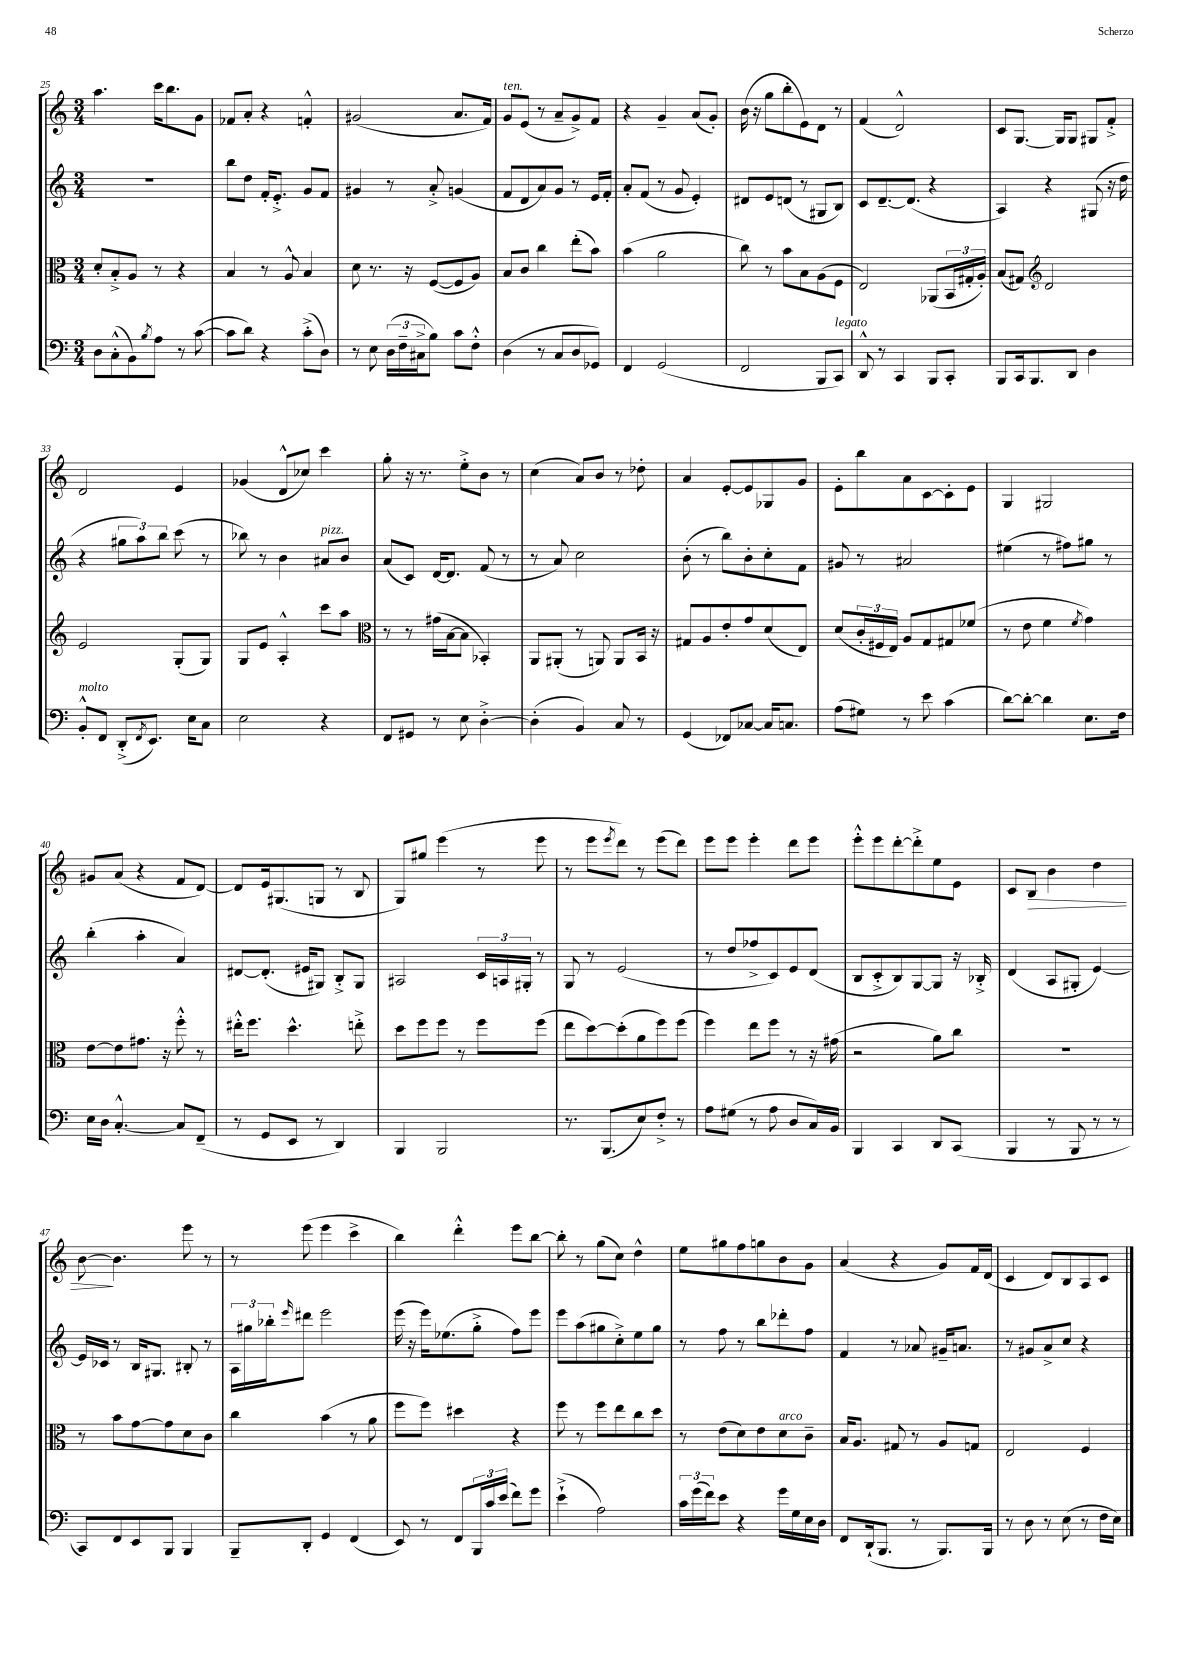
<<
\new StaffGroup <<
\new Staff = "s0" {
    \clef treble \key c \major \numericTimeSignature \time 3/4
    a''4. c'''16 b''8. g'8 |
    fes'8 a'8-. r4 f'4-.-^ |
    gis'2( a'8. f'16) |
    g'8^\markup { \italic "ten." } e'8( r8 a'8-- g'8->) f'8 |
    r4 g'4-- a'8( g'8-.) |
    b'16( r16 g''8 b''8-. e'8) d'8 r8 |
    f'4( d'2-^) |
    c'8 g8.~ g16 g8 gis8 f'8-.-> |
    d'2 e'4 |
    ges'4( d'8-^ ces''8) c'''4 |
    g''8-. r16 r8. e''8-.-> b'8 r8 |
    c''4( a'8) b'8 r8 des''8-. |
    a'4 e'8~-. e'8 ges8 g'8 |
    e'8-. b''8 a'8 c'8~ c'8-. e'8 |
    g4 gis2 |
    gis'8 a'8( r4 f'8 d'8~) |
    d'8 e'16 gis8.( g8 r8 b8 |
    g8) gis''8 e'''4( r8 e'''8 |
    r8 e'''8 \acciaccatura { e'''8 } d'''8) r8 e'''8( d'''8) |
    e'''8 e'''8 e'''4-. d'''8 e'''8 |
    e'''8-.-^ e'''8 d'''8~-. d'''8-.-> e''8 e'8 |
    c'8 b8\> b'4 d''4 |
    b'8~\! b'4. e'''8 r8 |
    r8 e'''8( e'''4 c'''4-> |
    b''4) d'''4-.-^ e'''8 b''8~ |
    b''8-. r8 g''8( c''8) d''4-^ |
    e''8 gis''8 f''8 g''8 b'8 g'8 |
    a'4( r4 g'8) f'16 d'16( |
    c'4 d'8) b8 a8 c'8 \bar "|." |
}
\new Staff = "s1" {
    \clef treble \key c \major \numericTimeSignature \time 3/4
    R2. |
    b''8 d''8 f'16-. e'8.-.-> g'8 f'8 |
    gis'4 r8 a'8-.-> g'4( |
    f'8 d'8 a'8) g'8 r8 e'16 f'16-. |
    a'8-. f'8( r8 g'8 e'4-.) |
    dis'8 e'8 d'8( r8 gis8 b8) |
    c'8 d'8.~-- d'8.( r4 |
    a4) r4 gis8( r16 d''16 |
    r4 \tuplet 3/2 { gis''8 a''8) b''8 } c'''8( r8 |
    bes''8) r8 b'4 ais'8^\markup { \italic "pizz." } b'8 |
    a'8( c'8) d'16~ d'8. f'8( r8 |
    r8 a'8) c''2 |
    b'8-.( r8 b''8) b'8-. c''8-. f'8 |
    gis'8 r8 ais'2 |
    eis''4( r8 fis''8) gis''8 r8 |
    b''4-.( a''4-. a'4) |
    dis'8~ dis'8.-.( eis'16 gis8) b8-.-> gis8 |
    ais2 \tuplet 3/2 { c'16 a16 gis16-. } r8 |
    g8 r8 e'2( |
    r8 d''8 fes''8-> c'8) e'8 d'8( |
    b8 c'8-.-> b8) g8~ g8 r16 bes16-.-> |
    d'4( a8 gis8-. e'4~) |
    e'16 ces'16 r8 b16 gis8. bis8-. r8 |
    \tuplet 3/2 { a16 gis''16 bes''16-. } \grace { e'''16 } dis'''8 e'''2 |
    e'''16( r16 e'''16) ees''8.( g''8-.-> f''8) e'''8 |
    e'''8 a''8( gis''8 c''8-.->) e''8 gis''8 |
    r8 f''8 r8 b''8 des'''8-. f''8 |
    f'4 r8 aes'8 gis'16-- a'8. |
    r8 gis'8 a'8-> c''8 r4 \bar "|." |
}
\new Staff = "s2" {
    \clef alto \key c \major \numericTimeSignature \time 3/4
    d'8-. b8-.-> a8 r8 r4 |
    b4 r8 a8-^ b4 |
    d'8 r8. r16 f8~( f8 a8) |
    b8 c'8 c''4 e''8-.( b'8) |
    b'4( a'2 |
    c''8) r8 b'8 b8 a8( f8 |
    e2) aes,8( \tuplet 3/2 { b,16 gis16-. a16-.) } |
    b8( gis8) \clef treble d'2 |
    e'2 g8-.( g8) |
    g8 e'8 a4-.-^ c'''8 a''8 |
    \clef alto r8 r8 gis'16( b16~ b8 bes,4-.) |
    a,8 ais,8-.( r8 a,8) a,8 b,16 r16 |
    gis8 a8 e'8-. g'8 d'8( e8) |
    d'8( \tuplet 3/2 { c'16-. fis16 e16) } a8 g8 gis8 fes'8( |
    r8 e'8 f'4 \acciaccatura { f'8 } g'4) |
    e'8~ e'8 gis'8. r16 f''8-.-^ r8 |
    eis''16-.-^ f''8. d''4.-^ e''8-.-> |
    d''8 f''8 f''8 r8 f''8 f''8( |
    e''8 d''8~) d''8-.( a'8 f''8) f''8( |
    f''4) e''8 f''8 r8 r16 gis'16( |
    r2 a'8) c''8 |
    R2. |
    r8 b'8 g'8~ g'8 d'8 c'8 |
    c''4 b'4( r8 a'8 |
    f''8 f''8) dis''4 r4 |
    f''8 r8 f''8 e''8 c''8 d''8 |
    r8 e'8( d'8) e'8 d'8^\markup { \italic "arco" } c'8-- |
    b16 a8. gis8 r8 a8 g8 |
    e2 f4 \bar "|." |
}
\new Staff = "s3" {
    \clef bass \key c \major \numericTimeSignature \time 3/4
    d8 c8-.-^( b,8) \acciaccatura { b8 } a8 r8 c'8~( |
    c'8 d'8) r4 c'8-.->( d8) |
    r8 e8 \tuplet 3/2 { d16( f16-- cis16-> } b8) c'8 f8-.-^ |
    d4( r8 c8 d8 ges,8) |
    f,4 g,2( |
    f,2 b,,8 c,8^\markup { \italic "legato" }) |
    d,8-^ r8 c,4 b,,8 c,8-. |
    b,,8 c,16 b,,8. d,8 d4 |
    b,8-.-^^\markup { \italic "molto" } f,8 d,8-.->( \acciaccatura { f,8 } e,8.) e16 c8 |
    e2 r4 |
    f,8 gis,8 r8 e8 d4~-.-> |
    d4-.( b,4) c8 r8 |
    g,4( fes,8) ces8~ ces16 c8. |
    a8( gis8) r8 e'8 c'4( |
    d'8~) d'8~-. d'4 e8. f16 |
    e16 d16 c4.~-.-^ c8 f,8--( |
    r8 g,8 e,8 r8 d,4) |
    b,,4 b,,2 |
    r8. b,,8.( e8) f8-.-> r8 |
    a8 gis8( r8 a8 d8 c16) b,16 |
    b,,4 c,4 d,8 c,8( |
    b,,4 r8 b,,8 r8 r8 |
    c,8) f,8 e,8 b,,8 b,,4 |
    b,,8-- d,8-. g,4 f,4( |
    e,8) r8 f,8 \tuplet 3/2 { b,,16 c'16 e'16( } f'8) g'8 |
    e'4-!->( a2) |
    \tuplet 3/2 { c'16 g'16( f'16) } e'8 r4 g'16 g16 e16 d16 |
    f,8 d,16-!( b,,8. r8 b,,8.) b,,16 |
    r8 d8 r8 e8( r8 f16 e16) \bar "|." |
}
>>
>>
\layout { \context { \Score currentBarNumber = #25 } }
